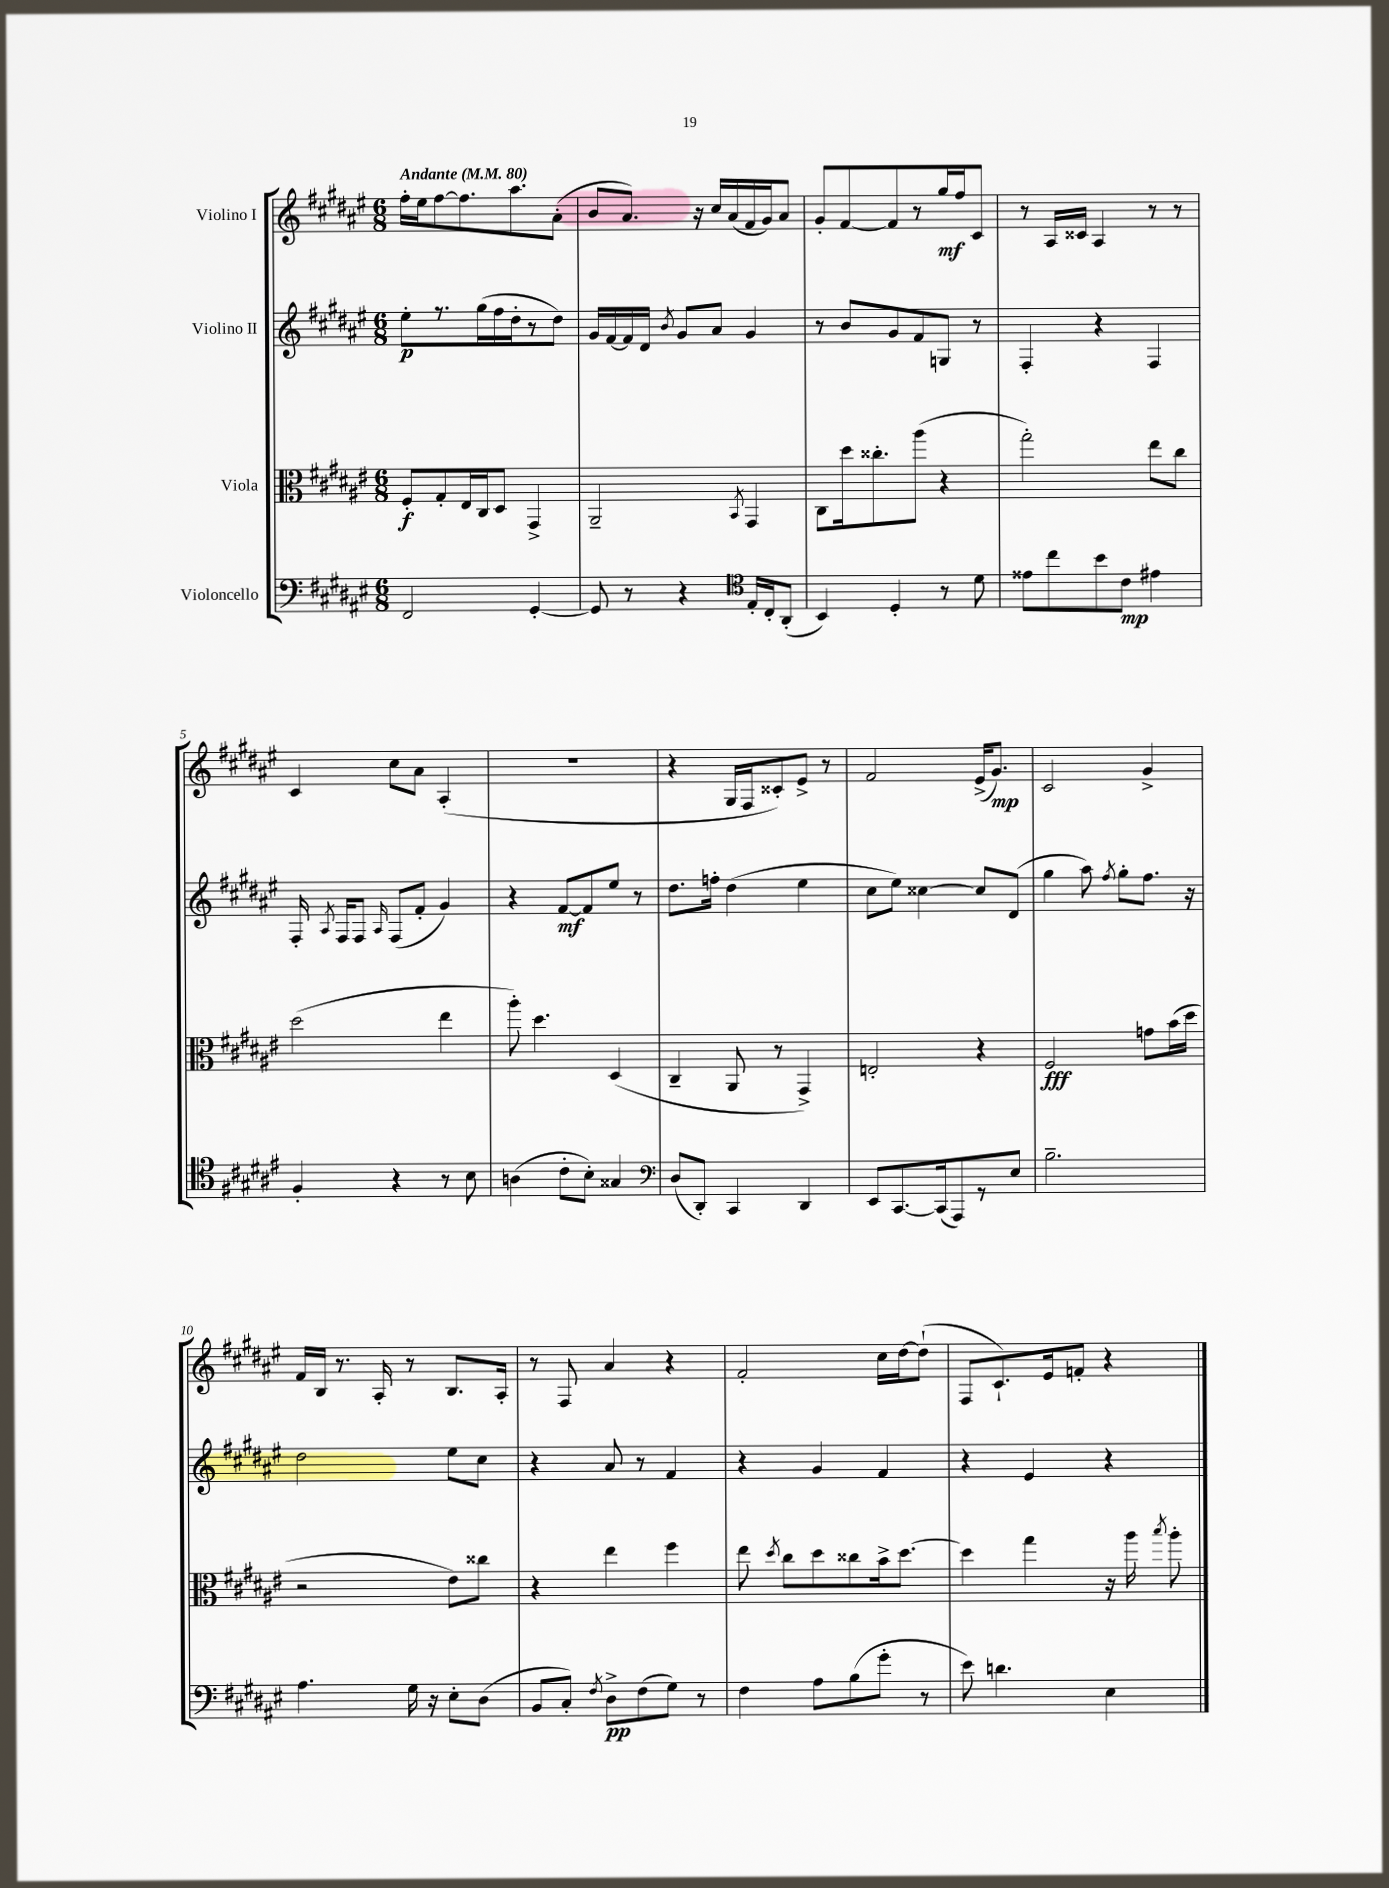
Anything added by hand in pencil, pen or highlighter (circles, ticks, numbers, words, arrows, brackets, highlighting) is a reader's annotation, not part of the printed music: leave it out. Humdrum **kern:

**kern	**kern	**kern	**kern
*staff4	*staff3	*staff2	*staff1
*clefF4	*clefC3	*clefG2	*clefG2
*k[f#c#g#d#a#e#]	*k[f#c#g#d#a#e#]	*k[f#c#g#d#a#e#]	*k[f#c#g#d#a#e#]
*M6/8	*M6/8	*M6/8	*M6/8
*MM80	*MM80	*MM80	*MM80
2FF#	8F#'	8ee#'	16ff#'
.	.	.	16ee#
.	8G#'	8.r	[8ff#
.	16E#	.	8.ff#]
.	16C#	(16gg#	.
.	8D#	16ff#	.
.	.	16dd#'	8.aa#
[4GG#'	4GG#^	8r	.
.	.	8dd#)	(8a#'
=	=	=	=
8GG#]	2AA#~	16g#	8b
.	.	[16f#	.
8r	.	16f#]	8.a#)
.	.	16d#	.
.	.	8qb	.
4r	.	8g#	.
.	.	.	16r
.	.	8a#	16cc#
.	.	.	(16a#
*clefC4	*	*	*
.	8qBB	.	.
16E#'	4GG#	4g#	16f#
16C#'	.	.	16g#)
(8AA#'	.	.	8a#
=	=	=	=
4BB)	8C#	8r	8g#'
.	16dd#	8b	[8f#
.	8.cc##'	.	.
4D#'	.	8g#	8f#]
.	(8aa#	8f#	8r
8r	4r	8G	16gg#
.	.	.	16ff#
8d#	.	8r	8c#
=	=	=	=
8e##	2gg#')	4F#'	8r
8cc#	.	.	16A#
.	.	.	16c##
8b	.	4r	4A#
8c#	.	.	.
4e#	8ee#	4F#	8r
.	8cc#	.	8r
=	=	=	=
4F#'	(2dd#	16F#'	4c#
.	.	8qA#	.
.	.	16F#	.
.	.	8F#	.
.	.	16qqA#	.
4r	.	(8F#	8cc#
.	.	8f#'	8a#
8r	4ee#	4g#)	(4A#'
8B	.	.	.
=	=	=	=
(4A	8aa#')	4r	2.r
.	4.dd#	.	.
8c#'	.	[8f#	.
8B')	.	8f#]	.
4G##	(4D#	8ee#	.
.	.	8r	.
=	=	=	=
*clefF4	*	*	*
(8D#	4C#~	8.dd#	4r
8DD#')	.	.	.
.	.	16ff'	.
4CC#	8AA#	(4dd#	16G#
.	.	.	16F#
.	8r	.	8c##')
4DD#	4GG#^)	4ee#	8e#^
.	.	.	8r
=	=	=	=
8EE#	2E'	8cc#	2f#
[8.CC#	.	8ee#)	.
.	.	[4cc##	.
(16CC#]	.	.	.
8AAA#)	.	.	.
8r	4r	8cc##]	(16e#^
.	.	.	8.g#)
8E#	.	(8d#	.
=	=	=	=
2.B~	2F#	4gg#	2c#
.	.	8aa#)	.
.	.	8qff#	.
.	.	8gg#'	.
.	8g	8.ff#	4g#^
.	(16b	.	.
.	16dd#	16r	.
=	=	=	=
4.A#	2r	2dd#	16f#
.	.	.	16B
.	.	.	8.r
.	.	.	16A#'
16G#	.	.	8r
16r	.	.	.
8E#'	8e#)	8ee#	8.B
(8D#	8cc##	8cc#	.
.	.	.	16A#'
=	=	=	=
8BB	4r	4r	8r
8C#')	.	.	8F#
8qF#	.	.	.
8D#^	4ee#	8a#	4a#
(8F#	.	8r	.
8G#)	4ff#	4f#	4r
8r	.	.	.
=	=	=	=
4F#	8ee#	4r	2f#'
.	8qdd#	.	.
.	8cc#	.	.
8A#	8dd#	4g#	.
(8B	8cc##	.	.
8g#'	16b^	4f#	16cc#
.	[8.dd#	.	[16dd#
8r	.	.	(8dd#`]
=	=	=	=
8e#)	4dd#]	4r	8F#
4.d	.	.	8.c#`)
.	4gg#	4e#	.
.	.	.	16e#
.	.	.	8f'
4E#	16r	4r	4r
.	16aa#	.	.
.	8qbb	.	.
.	8aa#'	.	.
==	==	==	==
*-	*-	*-	*-
